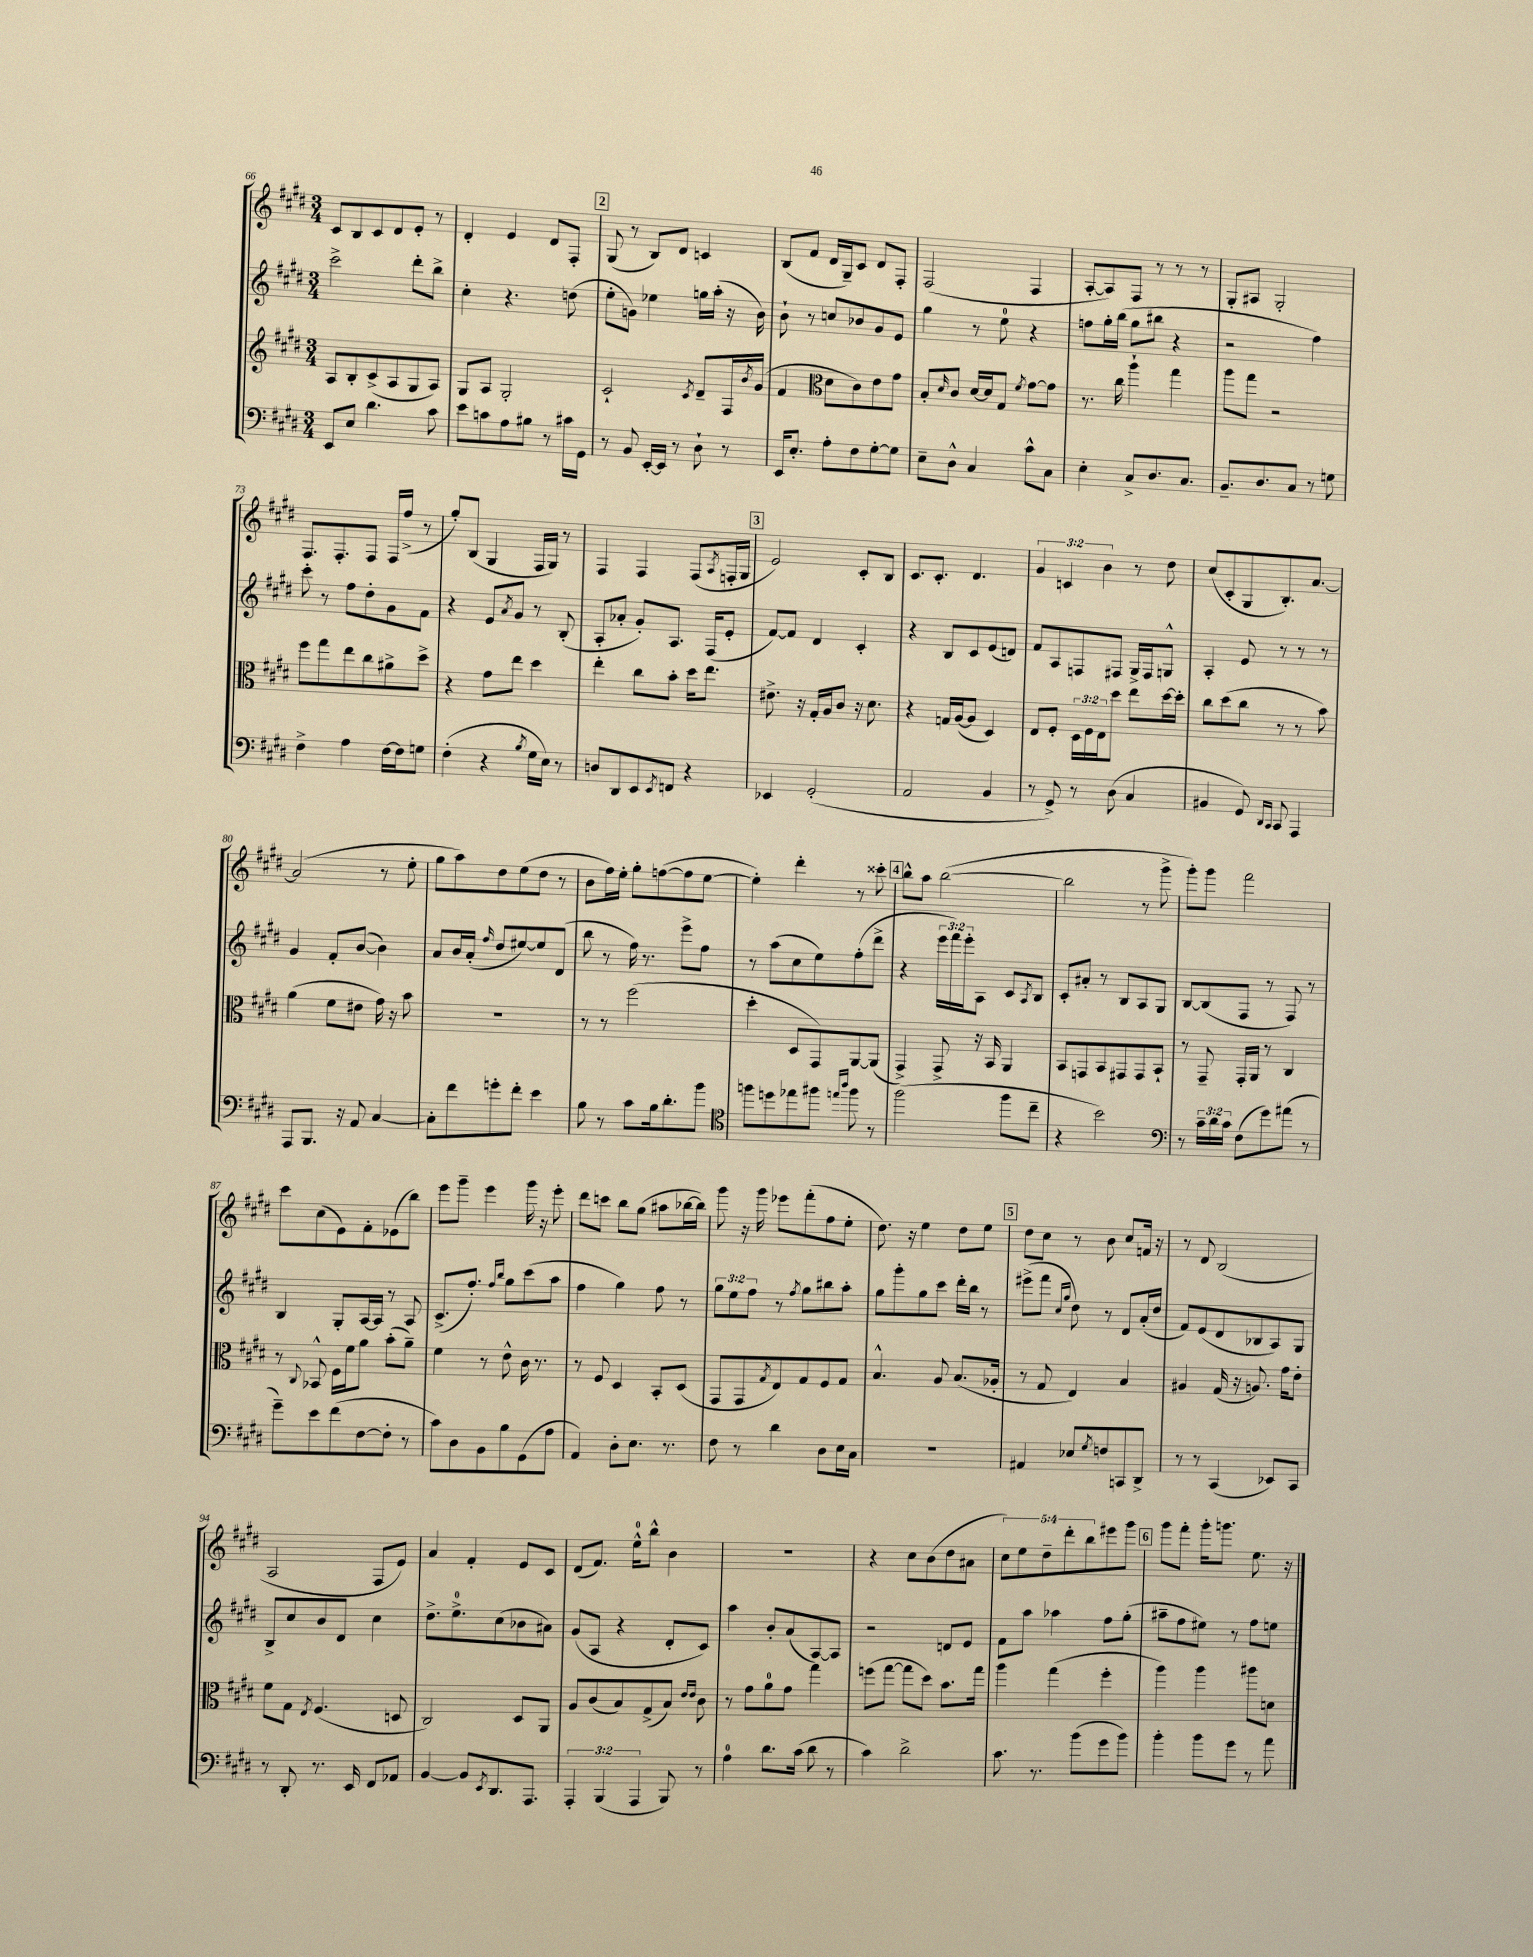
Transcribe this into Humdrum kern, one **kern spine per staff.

**kern	**kern	**kern	**kern
*staff4	*staff3	*staff2	*staff1
*clefF4	*clefG2	*clefG2	*clefG2
*k[f#c#g#d#]	*k[f#c#g#d#]	*k[f#c#g#d#]	*k[f#c#g#d#]
*M3/4	*M3/4	*M3/4	*M3/4
8EE	8A	2ccc#^	8c#
8E	8B'	.	8B
4.d#	(8c#^	.	8c#
.	8A	.	8d#
.	8G#	8ddd#'	8e'
8c#	8A)	8bb^	8r
=	=	=	=
8e	8G#	4cc#'	4d#'
8c	8A	.	.
8A	2G#'	4.r	4e
8B#	.	.	.
8r	.	.	8d#
16c#	.	(8dd	8F#'
16GG#	.	.	.
=	=	=	=
8r	2c#`	8ee'	(8G#
8BB	.	8g)	8r
[16EE'	.	4ee-	8B)
16EE]	.	.	.
8r	.	.	8d#
.	8qc#	.	.
8D#`	8d#~	16gg	4c
.	.	(16aa'	.
8r	16F#	16r	.
.	8qb	.	.
.	(16g#	16b)	.
=	=	=	=
16EE	4f#	8b`	(8B
8.E'	.	.	.
.	.	8r	8f#
*	*clefC3	*	*
8A'	8d#	8cc	16d#
.	.	.	16G#~)
8F#	8c#)	8b-	8c#
[8G#'	8e	8g#	8d#
8G#]	8g#	8e	8F#'
=	=	=	=
8E~	8B'	4gg#	(2F#
.	16qqd#	.	.
8D#^^	8c#	.	.
4C#	[16d#	8r	.
.	16d#]	.	.
.	8G#	8ee	.
.	8qf#	.	.
8c#^^	[8g#	4r	4F#
8C#	8g#]	.	.
=	=	=	=
4E'	8.r	8ff	[8A'
.	.	16gg#'	8A])
.	16cc#	(16bb	.
8C#^	4aa`	8gg#	8F#
8.D#	.	8bb#	8r
.	4gg#	4r	8r
8.C#	.	.	.
.	.	.	8r
=	=	=	=
8.BB~	8aa	2r	8G#'
.	8gg#	.	8A#
8.D#	.	.	.
.	2r	.	2G#'
8C#	.	.	.
8r	.	4ff#)	.
8G	.	.	.
=	=	=	=
4F#^	8ff#	8ccc#'	8.F#
.	8gg#	8r	.
.	.	.	8.F#'
4A	8ee	8ff#	.
.	8cc#	8dd#'	8F#
[16F#	8a#^	8g#	16F#
16F#]	.	.	(16ff#^
8G	8dd#^	8f#	8r
=	=	=	=
(4F#'	4r	4r	8gg#')
.	.	.	(8B
4r	8g#	8e	4G#
.	.	8qa	.
.	8ee	8g#	.
8qB	.	.	.
16G#	4dd#	8r	16F#
16E)	.	.	16G#)
8r	.	(8B'	8r
=	=	=	=
8D	4ee'	8A'	4F#
8DD#	.	8a-'	.
8EE	8cc#	8g#')	4F#
8qEE	.	.	.
8FF	8b'	8.A	.
4r	16dd#	.	(8F#
.	8.ee	(16F#	.
.	.	.	8qA
.	.	8e'	16F'
.	.	.	16G#
=	=	=	=
4EE-	8.e#^	[8f#)	2e)
.	.	8f#]	.
.	16r	.	.
(2GG#'	16G#'	4d#	.
.	16A	.	.
.	8c#	.	.
.	16r	4c#'	8c#'
.	8.d#	.	.
.	.	.	8B
=	=	=	=
2AA	4r	4r	8.c#
.	.	.	8.c#'
.	16G	8B	.
.	([16A	.	.
.	8A]	8c#	4.d#
4BB	4D#)	(8e	.
.	.	8d)	.
=	=	=	=
8r	8E	8f#	6g#
8GG#^)	8F#'	8A	.
.	.	.	6c
8r	24D#	8F	.
.	24F#	.	.
.	24E	.	6b
(8D#	8dd#	8F#	.
4C#	8ee	16G#^	8r
.	.	16F#	.
.	[16dd#	8G^^	8dd#
.	16dd#']	.	.
=	=	=	=
4BB#	8cc#	4A'	(8cc#
.	(8dd#	.	8c#'
8GG#)	8cc#	8e	8G#
16qqDD#	.	.	.
16qqCC#	.	.	.
8CC#	8r	8r	8.B')
4AAA	8r	8r	.
.	.	.	[8.a
.	8b)	8r	.
=	=	=	=
8AAA	(4a	4g#	(2a]
8.BBB	.	.	.
.	8f#	8f#'	.
16r	.	.	.
8AA	8e#	([8b	.
[4C#	16g#)	4b])	8r
.	16r	.	.
.	8b	.	8ee'
=	=	=	=
8C#']	2.r	8a	8gg#
8f#	.	16b	8aa)
.	.	(16a'	.
.	.	16qqff#	.
8g'	.	8dd#	8dd#
8f#'	.	[8ee#)	(8ee
4e	.	8ee#]	8dd#
.	.	(8d#	8r
=	=	=	=
8B	8r	8bb	8b
8r	8r	8r	16ff#)
.	.	.	16ee'
8c#	(2ff#	16ff#)	8gg#'
.	.	8.r	.
16B	.	.	([8ff
8.d#'	.	.	.
.	.	8eee^	8ff]
8b	.	8ff#	[8ee
=	=	=	=
*clefC4	*	*	*
8ff	4dd#'	8r	4ee'])
8dd	.	(8aa	.
8ee-	8D#	8cc#	4ddd#'
8ff#	8GG#)	8ee)	.
16qqee	.	.	.
16qqaa	.	.	.
8ff#	[8AA	(8ff#'	8r
8r	(8AA]	8ddd#^	8ccc##'
=	=	=	=
(2ff#	4GG#^)	4r	8bb^^
.	.	.	8aa
.	8GG#^	24eee	([2bb
.	.	24fff#)	.
.	.	24eee'	.
.	16r	8A	.
.	16BB	.	.
8ff#	4AA	8c#	.
.	.	8qA	.
8cc#~	.	8B	.
=	=	=	=
4r	8BB	8c#'	2bb]
.	8GG	8a#'	.
2b)	8BB	8r	.
.	8GG#	8B	.
.	8GG#	8A	8r
.	8BB`	8G#	8ggg#^
=	=	=	=
*clefF4	*	*	*
8r	8r	[8B	8ggg#')
24c#~	8GG#~	(8B]	8ggg#
24d#	.	.	.
24c#	.	.	.
(8F#	16GG#'	8F#	2fff#
.	16AA	.	.
8g#)	8r	8r	.
(8a#	4C#	8F#)	.
8r	.	8r	.
=	=	=	=
8g#~)	8r	4B	8ccc#
.	8qqC#	.	.
8e	8BB-^^	.	(8cc#
(8f#	16F#	8G#'	8e)
.	16f#	.	.
[8F#	8a	[16A	8f#'
.	.	16A]	.
8F#']	(8b'	8r	(8e-
8r	8a~)	8A	8bb)
=	=	=	=
8c#)	4f#	(8.c#^	8eee
8D#	.	.	8ggg#~
.	.	8.ff#')	.
8BB	8r	.	4eee
.	.	16qqff#	.
.	.	16qqbb	.
8B	8e^^	8gg#	.
(8GG#	16c#	(8ccc#	16ggg#
.	8.r	.	16r
8A	.	8aa	8eee'
=	=	=	=
4AA)	8r	4ff#	8ddd#
.	8F#	.	8ccc
8D#'	4D#	4gg#)	8bb
8.E	.	.	(8gg#
.	8BB'	8ff#	8aa#
8.r	.	.	.
.	(8D#	8r	[16bb-
.	.	.	16bb-])
=	=	=	=
8F#	8GG#	12gg#	8ggg#
.	.	12ee	.
8r	8GG#	.	16r
.	.	12ff#	.
.	.	.	16ggg#
.	8qG#	.	.
4d#	8E)	8r	8eee-
.	.	8qff#	.
.	8G#	8gg#	(8fff#'
8D#	8F#	8bb#	8ff#
16E	8G#	8aa'	8ee'
16C#	.	.	.
=	=	=	=
2.r	4.B^^	8gg#	8.dd#)
.	.	8ggg#'	.
.	.	.	16r
.	.	8gg#	4ee
.	8A	8ccc#	.
.	(8.B	16ddd#'	8dd#
.	.	16bb	.
.	.	8r	8ee
.	16A-'	.	.
=	=	=	=
4AA#	8r	(8eee#^	8dd#
.	8G#	8fff#	8cc#
.	.	16qqcc#	.
.	.	16qqgg#	.
8E-	4E)	8dd#)	8r
8qG#	.	.	.
8F	.	8r	8b
8CC	4B	8d#	8cc#
8DD#^	.	(16a'	16f
.	.	16dd#	16r
=	=	=	=
8r	4A#	8f#)	8r
8r	.	(8e	8d#
(4CC#	(16G#	8d#	(2B
.	16r	.	.
.	8.A)	8B-	.
8EE-)	.	8A)	.
.	16g#	.	.
8CC#	8e'	8G#	.
=	=	=	=
8r	8f#	8B^	2A
8DD#'	8G#	8cc#	.
.	8qE	.	.
8.r	(4.F#	8b	.
.	.	8d#	.
16EE	.	.	.
8FF#	.	4cc#	8F#
8AA-	8D	.	8e)
=	=	=	=
[4BB	2C#)	8.dd#^	4a
.	.	8.ee^	.
8BB]	.	.	4f#'
8qEE	.	.	.
8.DD#	.	(8cc#	.
.	8D#	8b-	8e
8.AAA	.	.	.
.	8AA	8a#)	8c#
=	=	=	=
6AAA'	8A	(8g#	(8d#
.	(8c#	8A	8.f#)
(6BBB	.	.	.
.	8B)	4r	.
.	.	.	16ee^^
6AAA	.	.	.
.	(8G#^	.	8bb^^
8BBB)	8B)	8d#'	4b
.	16qqe	.	.
.	16qqe	.	.
8r	8c#	8c#)	.
=	=	=	=
4A	8r	4aa	2.r
.	8g#	.	.
8.d#	8a	8b'	.
.	8g#	(8a	.
(16c#	.	.	.
8d#	4gg#	[8A)	.
8r	.	8A]	.
=	=	=	=
4c#)	(8ff	2r	4r
.	[8gg#	.	.
2d#^	8gg#]	.	8cc#
.	8dd#)	.	(8b
.	8.b	8d	8dd#
.	.	8e	8a#
.	16gg#	.	.
=	=	=	=
8.c#	4aa	8f#	10cc#)
.	.	.	10ee
.	.	8aa	.
8.r	.	.	.
.	.	.	10dd#~
.	(4gg#	4aa-	.
.	.	.	10ddd#'
(8b	.	.	.
.	.	.	10bb
8g#	4ff#'	8ff#	8eee#
8b)	.	(8gg#'	8ggg#
=	=	=	=
4b'	4aa)	8aa#~	8ggg#
.	.	8ff#	8fff#'
8b	4aa	8ee#)	16ggg#'
.	.	.	8.ggg
8g#	.	8r	.
8r	8aa#	8ff#	8.ee
8a	8d	8ee	.
.	.	.	16r
==	==	==	==
*-	*-	*-	*-
